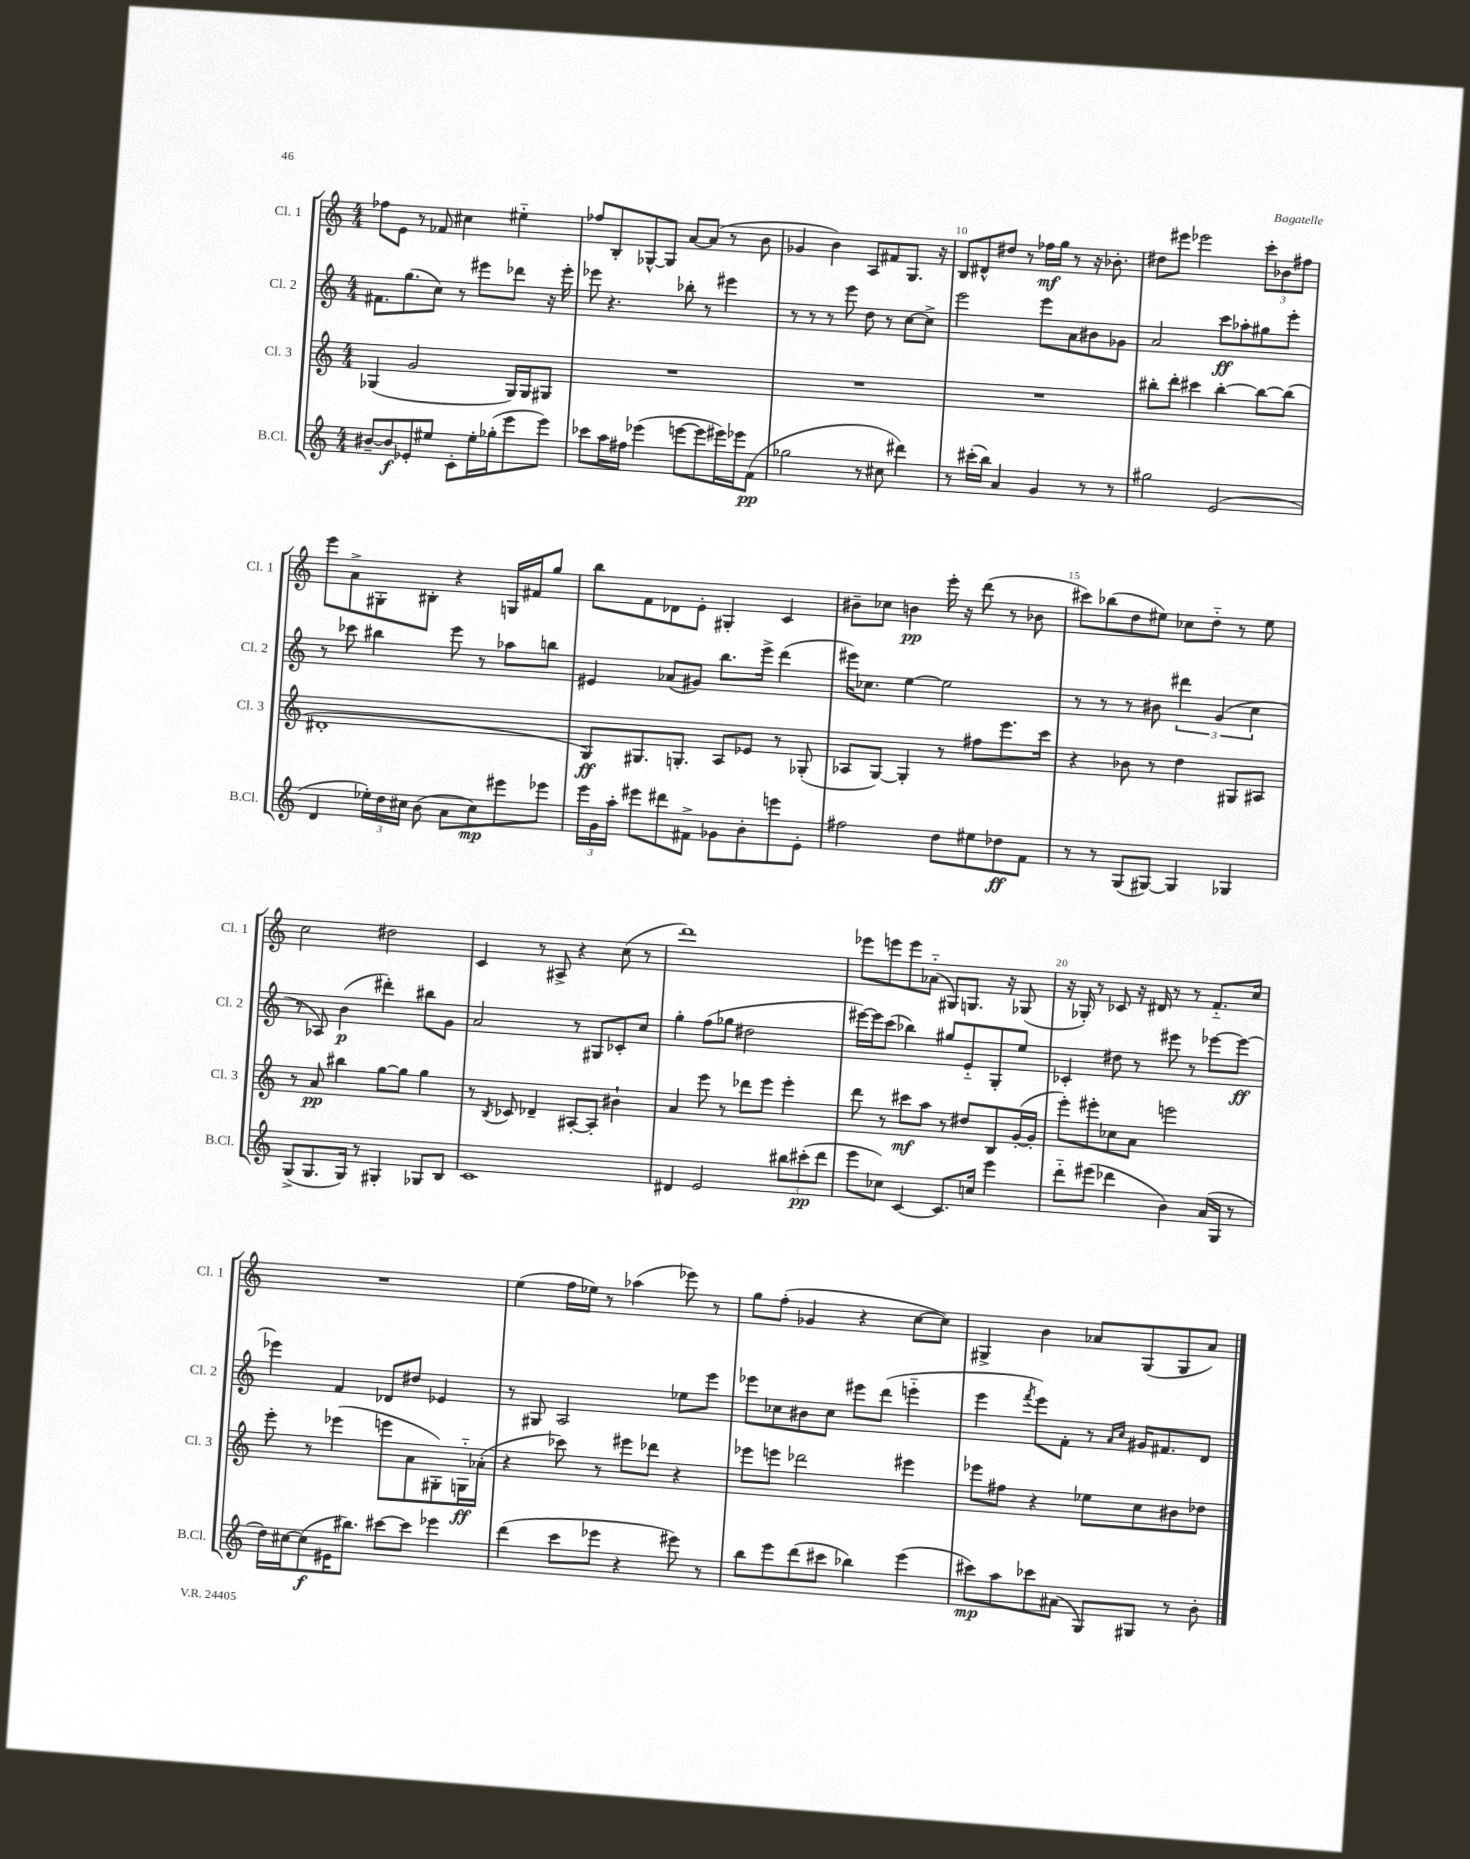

**kern	**kern	**kern	**kern
*staff4	*staff3	*staff2	*staff1
*clefG2	*clefG2	*clefG2	*clefG2
*k[]	*k[]	*k[]	*k[]
*M4/4	*M4/4	*M4/4	*M4/4
[8b#~/L	(4G-/	8.f#\L	8ff-\L
8b#/]	.	.	8e\J
.	.	(8.gg\	.
8e-'/	2g/	.	8r
8ee#/J	.	8cc\J)	8f-/
8c'\L	.	8r	4cc#\
16ee#'\L	.	8eee#\L	.
(16gg-'\J	.	.	.
8eee\	16G-/LL)	8ddd-\J	4ee#'~\
.	16G-/J	.	.
8eee\J)	8G#/J	16r	.
.	.	16eee#'\	.
=	=	=	=
8ccc-\L	1r	8eee-\	8ff-/L
16aa\L	.	4.r	8B'/
16ff#\JJ	.	.	.
(4eee-\	.	.	[8G-^^/
.	.	.	8G-/]J
[8eee\L	.	8bb-'\	[8a/L
8eee\]	.	8r	(8a/]J
16eee#\L)	.	4eee#\	8r
16eee-\J	.	.	.
(8f\J	.	.	8b\
=	=	=	=
2gg-\	1r	8r	4g-/
.	.	8r	.
.	.	8r	4b\)
.	.	8eee\	.
8r	.	8dd\	8A/L
8cc#\	.	8r	8f#/
4ddd#\)	.	[8cc\L	8.G/J
.	.	8cc^\]J	.
.	.	.	16r
=	=	=	=
8r	1r	2eee\	8B/L
(16ccc#'\LL	.	.	8d#^^/
16bb\JJ)	.	.	.
4a/	.	.	8dd#/J
.	.	.	8r
4g/	.	8eee\L	16ff-\LL
.	.	.	16gg\JJ
.	.	8a\	8r
8r	.	8b#\	16r
.	.	.	8.b-'\
8r	.	8g-\J	.
=	=	=	=
2gg#\	8bb#'\L	2a/	8dd#\L
.	8ddd'\J	.	8eee#\J
.	4ccc#\	.	2eee-\
(2e/	[4bb#'\	8ccc\L	.
.	.	8aa-'\	.
.	8bb#\_L	8gg#\	12ccc'\L
.	.	.	12b-\
.	(8bb#\]J	8eee'\J	.
.	.	.	12ff#\J
=	=	=	=
4d/	1d#'	8r	8eee\L
.	.	8ccc-\	8a^\
24ee-'\LL)	.	4bb#\	8G#'\
24dd\	.	.	.
24cc#\JJ	.	.	.
(8b\	.	.	8B#'\J
8a\L	.	8eee\	4r
8cc#\)	.	8r	.
8eee#\	.	8aa-\L	16G/LL
.	.	.	16f#/J
8eee-\J	.	8bb\J	8gg/J
=	=	=	=
24eee\LL	8G/L)	4e#/	8bb\L
24g\	.	.	.
24aa'\JJ	.	.	.
8eee#\L	8.G#/	.	8f\
8ddd#\	.	(8a-/L	8d-\
.	8.G'/J	.	.
8f#^\J	.	8g#/J)	8e'\J
8g-\L	8A/L	8.bb\L	4G#'/
8b'\	8e-/J	.	.
.	.	16eee^\Jk	.
8eee\	8r	(4ddd\	4c/
8e'\J	(8G-'/	.	.
=	=	=	=
2ff#\	8A-/L	16eee#\LK)	8b#~\L
.	.	8.cc-\J	.
.	[8G/J)	.	8cc-\J
.	4G'/]	[4ee\	4b\
8dd\L	8r	2ee\]	16eee'\
.	.	.	16r
8ee#\	8ff#\L	.	(8ddd\
8dd-\	8.eee\	.	8r
8f\J	.	.	8b-\
.	16ccc\Jk	.	.
=	=	=	=
8r	4r	8r	8ccc#\L)
8r	.	8r	(8bb-\
(8G/L	8b-\	8r	8dd\
[8G#/J)	8r	8b#\	8ee#\J)
4G#/]	4dd\	6ddd#\	8cc-\L
.	.	.	8dd'~\J
.	.	(6g/	.
4G-/	8G#/L	.	8r
.	.	6cc\	.
.	8A#/J	.	8ee#\
=	=	=	=
(8G^/L	8r	8r	2cc\
8.G/	8a/	8A-/)	.
.	4bb#\	(4b\	.
16G/Jk)	.	.	.
8r	.	.	.
4G#'/	[8gg\L	4ddd#'\)	2dd#\
.	8gg\]J	.	.
8G-/L	4gg\	8bb#\L	.
8B/J	.	8g\J	.
=	=	=	=
1c	8r	2a/	4c/
.	8qB/	.	.
.	8c-/	.	.
.	4d-~/	.	8r
.	.	.	8A#^/
.	[8A#'/L	8r	4r
.	8A#'/]J	8G#/L	.
.	4b#`\	8c-'/	(8cc\
.	.	8cc/J	8r
=	=	=	=
4d#/	4a/	4gg'\	1ddd)
2e/	8eee\	(8ff\L	.
.	8r	8gg-\J	.
.	8ddd-\L	2dd#\	.
.	8eee\J	.	.
12bb#\L	4eee'\	.	.
(12ccc#'\	.	.	.
12ddd\J	.	.	.
=	=	=	=
8eee\L	8ddd\	[16eee#\LL)	8eee-\L
.	.	16eee#\]J	.
8cc-\J)	8r	(8ccc\J	8eee\
[4c/	8ccc#\L	4bb-\)	8eee\
.	8aa\J	.	(8a-'~\J
8.c/]L	8r	8gg#/L	8G#/L)
.	8dd#/L	8e'~/	8.G/J
16cc/Jk	.	.	.
4eee\	8B/	8G'/	.
.	.	.	16r
.	([16g'/L	8ee/J	(8G-/
.	16g'/]JJ	.	.
=	=	=	=
8ddd'~\L	8eee'\L)	4c-'/	16r
.	.	.	16G-'/)
(8eee#\J	8eee#'\	.	8r
4ddd-\	8cc-\	8dd#\	8c-/
.	8a\J	8r	16r
.	.	.	16d#/
4b\)	2eee\	8eee#\	8r
.	.	8r	8r
(16a/LL	.	[8eee-\L	8.f'~/L
16G/JJ	.	.	.
8r	.	8eee-\_J	.
.	.	.	16cc/Jk
=	=	=	=
16dd\LL)	8eee'\	4eee-\]	1r
[16cc#\J	.	.	.
(8cc#\]	8r	.	.
16e#\K	(4eee-\	4f/	.
8.bb#\J)	.	.	.
[8ccc#\L	8eee\L	8d-/L	.
8ccc#\]J	8a\	8dd#/J	.
4eee-\	8G#'\)	4e-/	.
.	16G'~\L	.	.
.	(16a-'\JJ	.	.
=	=	=	=
(4ddd\	4r	8r	(4ee\
.	.	8G#/	.
8ccc\L	8ccc-\)	2A/	16ff\LL
.	.	.	16ee-\JJ)
8eee-\J	8r	.	8r
4r	8eee#\L	.	(4aa-\
.	8ddd-\J	.	.
8eee#\)	4r	8ee-\L	8eee-\)
8r	.	8eee\J	8r
=	=	=	=
8bb\L	8eee-\L	8eee-\L	8gg\L
8eee\	8eee\J	8cc-\	(8ff'\J
(8ddd\	2ddd-\	8b#\	4g-/
8ccc#\J	.	8cc-\J	.
4bb-\)	.	8eee#\L	4r
.	.	(8ddd\J	.
(4eee\	4eee#\	4eee'~\	[8cc\L
.	.	.	8cc\]J)
=	=	=	=
8ccc#\L)	8eee-\L	4eee\	4G#^/
8aa\	8ff#\J	.	.
.	.	8qfff/	.
8ccc-\	4r	8eee\L)	4b\
(8a#\J	.	8f'\J	.
8G/L)	8ee-\L	8r	8a-/L
.	.	16qqa/LL	.
.	.	16qqcc/JJ	.
8G#/J	8cc\	16g#/LK	(8G#/
.	.	8.f#/	.
8r	8b#\	.	8G#/
8b'\	8dd-\J	8d/J	8a-/J)
==	==	==	==
*-	*-	*-	*-
